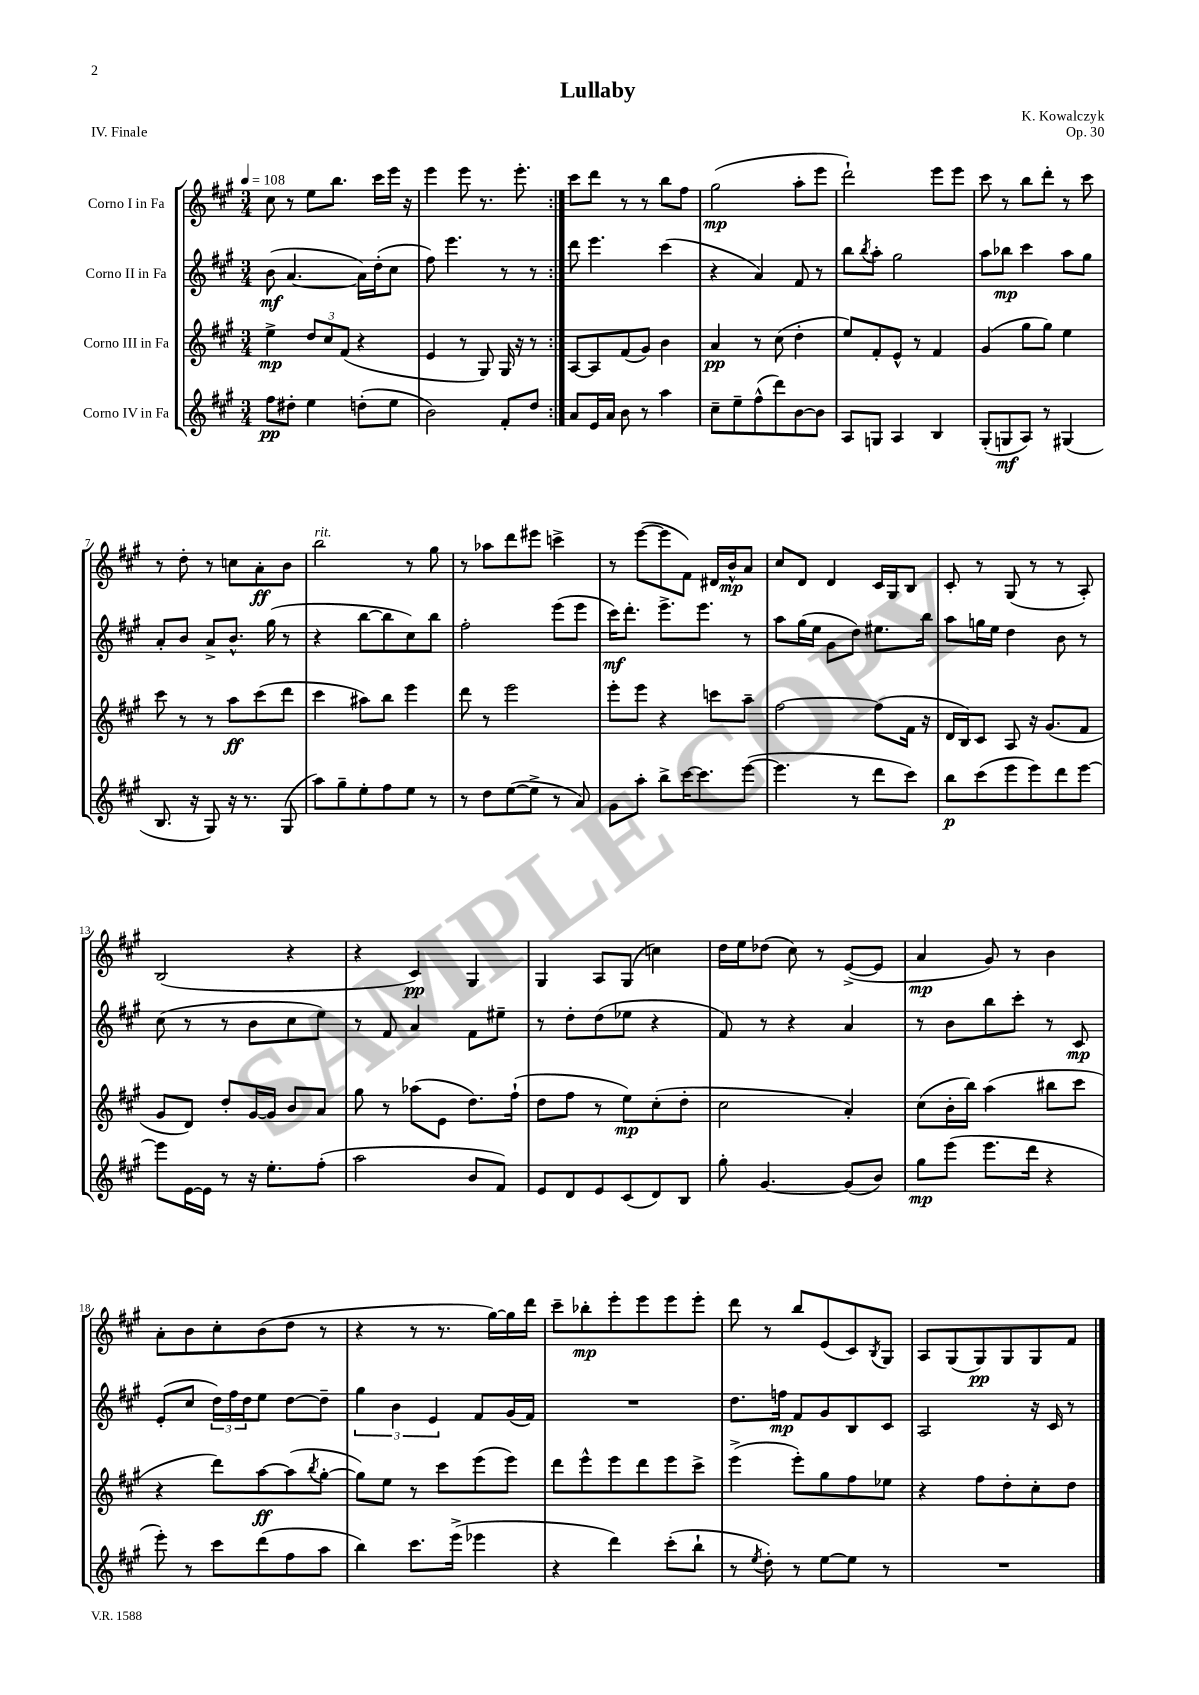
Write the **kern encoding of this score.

**kern	**dynam	**kern	**dynam	**kern	**dynam	**kern	**dynam
*part4	*part4	*part3	*part3	*part2	*part2	*part1	*part1
*staff4	*staff4	*staff3	*staff3	*staff2	*staff2	*staff1	*staff1
*I"Corno IV in Fa	*	*I"Corno III in Fa	*	*I"Corno II in Fa	*	*I"Corno I in Fa	*
*clefG2	*	*clefG2	*	*clefG2	*	*clefG2	*
*k[f#c#g#]	*	*k[f#c#g#]	*	*k[f#c#g#]	*	*k[f#c#g#]	*
*M3/4	*	*M3/4	*	*M3/4	*	*M3/4	*
*MM108	*	*MM108	*	*MM108	*	*MM108	*
=1	=1	=1	=1	=1	=1	=1	=1
8ff#\L	pp	4ee^\	mp	(8b\	mf	8cc#\	.
8dd#X'\J	.	.	.	[4.a/	.	8r	.
4ee\	.	12dd/L	.	.	.	8ee\L	.
.	.	12cc#/	.	.	.	.	.
.	.	.	.	.	.	8.bb\J	.
.	.	(12f#/J	.	.	.	.	.
(8ddn'\L	.	4r	.	16a\LL])	.	.	.
.	.	.	.	(16dd'\J	.	16ccc#\LL	.
8ee\J	.	.	.	8cc#\J	.	16eee\JJ	.
.	.	.	.	.	.	16r	.
=2	=2	=2	=2	=2	=2	=2	=2
2b\)	.	4e/	.	8ff#\)	.	4eee\	.
.	.	.	.	4.eee\	.	.	.
.	.	8r	.	.	.	8eee\	.
.	.	8G#/)	.	.	.	8.r	.
8f#'/L	.	16G#/	.	8r	.	.	.
.	.	16r	.	.	.	8.eee'\	.
8dd/J	.	8r	.	8r	.	.	.
=3:|!	=3:|!	=3:|!	=3:|!	=3:|!	=3:|!	=3:|!	=3:|!
8a/L	.	[8A/L	.	8ddd\	.	8ccc#\L	.
16e/L	.	8A/]	.	4.eee\	.	8ddd\J	.
16a/JJ	.	.	.	.	.	.	.
8b\	.	(8f#/	.	.	.	8r	.
8r	.	8g#/J)	.	.	.	8r	.
4aa\	.	4b\	.	(4ccc#\	.	8bb\L	.
.	.	.	.	.	.	8ff#\J	.
=4	=4	=4	=4	=4	=4	=4	=4
8cc#~\L	.	4a/	pp	4r	.	(2gg#\	mp
8ee~\	.	.	.	.	.	.	.
(8ff#^^\	.	8r	.	4a/)	.	.	.
8ddd\)	.	(8cc#\	.	.	.	.	.
[8b\	.	4dd'\	.	8f#/	.	8aa'\L	.
8b\J]	.	.	.	8r	.	8eee\J	.
=5	=5	=5	=5	=5	=5	=5	=5
8A/L	.	8ee/L)	.	8bb\L	.	2ddd`\)	.
.	.	.	.	8qbb/	.	.	.
8Gn/J	.	8f#'/	.	8aa'\J	.	.	.
4A/	.	8e^^/J	.	2gg#\	.	.	.
.	.	8r	.	.	.	.	.
4B/	.	4f#/	.	.	.	8eee\L	.
.	.	.	.	.	.	8eee\J	.
=6	=6	=6	=6	=6	=6	=6	=6
(8G#'/L	.	(4g#/	.	8aa\L	.	8ccc#\	.
8Gn/	mf	.	.	8bb-X\J	mp	8r	.
8A/J)	.	8gg#\L	.	4ccc#\	.	8bb\L	.
8r	.	8gg#\J)	.	.	.	8ddd'\J	.
(4G#X/	.	4ee\	.	8aa\L	.	8r	.
.	.	.	.	8gg#\J	.	8ccc#\	.
!!LO:LB:g=z
=7	=7	=7	=7	=7	=7	=7	=7
8.B/	.	8ccc#\	.	8a'/L	.	8r	.
.	.	8r	.	8b/J	.	8dd'\	.
16r	.	.	.	.	.	.	.
8G#/)	.	8r	.	8a^/L	.	8r	.
16r	.	8aa\L	ff	8.b^^/J	.	8ccn\L	.
8.r	.	.	.	.	.	.	.
.	.	(8ccc#\	.	.	.	8a'\	ff
.	.	.	.	(16gg#\	.	.	.
(8G#/	.	8ddd\J	.	8r	.	8b\J	.
=8	=8	=8	=8	=8	=8	=8	=8
!	!	!	!	!	!	!LO:TX:a:i:t=rit.	!
8aa\L)	.	4ccc#\	.	4r	.	2bb\	.
8gg#~\	.	.	.	.	.	.	.
8ee'\	.	8aa#X\L)	.	[8bb\L	.	.	.
8ff#\	.	8bb\J	.	8bb\]	.	.	.
8ee\J	.	4eee\	.	8cc#\)	.	8r	.
8r	.	.	.	8bb\J	.	8gg#\	.
=9	=9	=9	=9	=9	=9	=9	=9
8r	.	8ddd\	.	2ff#'\	.	8r	.
8dd\L	.	8r	.	.	.	8aa-X\L	.
([8ee\	.	2eee\	.	.	.	8ddd\	.
8ee^\J]	.	.	.	.	.	8eee#X\J	.
8r	.	.	.	(8eee\L	.	4cccn^\	.
8a/)	.	.	.	8eee\J	.	.	.
=10	=10	=10	=10	=10	=10	=10	=10
8g#\L	.	8eee'\L	.	16ccc#\KL)	mf	8r	.
.	.	.	.	8.ddd'\J	.	.	.
8aa'\J	.	8eee\J	.	.	.	([8eee\L	.
8bb^\L	.	4r	.	8.eee^\L	.	8eee\]	.
[16ccc#\K	.	.	.	.	.	8f#\J)	.
8.ccc#\]	.	.	.	8.eee\J	.	.	.
.	.	8cccn\L	.	.	.	16d#X/LL	.
.	.	.	.	.	.	16b^^/J	mp
([8eee\J	.	8aa~\J	.	8r	.	8a/J	.
=11	=11	=11	=11	=11	=11	=11	=11
4.eee\]	.	[2ff#\	.	8aa\L	.	8cc#/L	.
.	.	.	.	(16gg#\L	.	8d/J	.
.	.	.	.	16ee\JJ	.	.	.
.	.	.	.	8g#\L	.	4d/	.
8r	.	.	.	8dd\J)	.	.	.
8ddd\L	.	(8ff#\L]	.	8.ee#X\L	.	16c#/LL	.
.	.	.	.	.	.	16G#/J	.
8ccc#\J)	.	16f#\Jk	.	.	.	8B/J	.
.	.	16r	.	16bb\Jk	.	.	.
=12	=12	=12	=12	=12	=12	=12	=12
8bb\L	p	16d/LL	.	8aa\L	.	8c#'/	.
.	.	16B/J)	.	.	.	.	.
(8ccc#\	.	8c#/J	.	16ggn\L	.	8r	.
.	.	.	.	16ee\JJ	.	.	.
8eee\	.	8A/	.	4dd\	.	(8G#/	.
8eee\)	.	16r	.	.	.	8r	.
.	.	(8.g#/L	.	.	.	.	.
8ddd\	.	.	.	8b\	.	8r	.
[8eee\J	.	8f#/J	.	8r	.	8A'/)	.
!!LO:LB:g=z
=13	=13	=13	=13	=13	=13	=13	=13
8eee\L]	.	8g#/L	.	(8cc#\	.	(2B/	.
[16e\L	.	8d/J)	.	8r	.	.	.
16e\JJ]	.	.	.	.	.	.	.
8r	.	8dd'/L	.	8r	.	.	.
16r	.	[16g#/L	.	8b\L	.	.	.
8.ee'\L	.	16g#/JJ]	.	.	.	.	.
.	.	8b/L	.	8cc#\	.	4r	.
(8ff#'\J	.	8a/J	.	8ee\J)	.	.	.
=14	=14	=14	=14	=14	=14	=14	=14
2aa\	.	8gg#\	.	8r	.	4r	.
.	.	8r	.	8f#/	.	.	.
.	.	(8aa-X\L	.	4a/	.	4c#/)	pp
.	.	8e\J	.	.	.	.	.
8b/L	.	8.dd\L)	.	8f#\L	.	4G#/	.
8f#/J)	.	.	.	8ee#X~\J	.	.	.
.	.	(16ff#`\Jk	.	.	.	.	.
=15	=15	=15	=15	=15	=15	=15	=15
8e/L	.	8dd\L	.	8r	.	4G#/	.
8d/	.	8ff#\J	.	8dd'\L	.	.	.
8e/	.	8r	.	(8dd\	.	8A/L	.
(8c#/	.	8ee\L)	mp	8ee-X\J	.	(8G#/J	.
8d/)	.	(8cc#'\	.	4r	.	4ccn\)	.
8B/J	.	8dd'\J	.	.	.	.	.
=16	=16	=16	=16	=16	=16	=16	=16
8gg#'\	.	2cc#\	.	8f#/)	.	16dd\LL	.
.	.	.	.	.	.	16ee\J	.
[4.g#/	.	.	.	8r	.	(8dd-X\J	.
.	.	.	.	4r	.	8cc#\)	.
.	.	.	.	.	.	8r	.
(8g#/L]	.	4a'/)	.	4a/	.	([8e^/L	.
8b/J)	.	.	.	.	.	8e/J]	.
=17	=17	=17	=17	=17	=17	=17	=17
8gg#\L	mp	(8cc#\L	.	8r	.	4a/	mp
(8eee\J	.	16b'\L	.	8b\L	.	.	.
.	.	16bb\JJ)	.	.	.	.	.
8.eee\L	.	(4aa\	.	8bb\	.	8g#/)	.
.	.	.	.	8ccc#'\J	.	8r	.
16ddd\Jk	.	.	.	.	.	.	.
4r	.	8bb#X\L	.	8r	.	4b\	.
.	.	8ccc#\J	.	8c#/	mp	.	.
!!LO:LB:g=z
=18	=18	=18	=18	=18	=18	=18	=18
8eee'\)	.	4r	.	(8e'/L	.	8a'\L	.
8r	.	.	.	8cc#/J	.	8b\	.
8ccc#\L	.	8ddd\L)	.	24dd\LL)	.	8cc#'\	.
.	.	.	.	24ff#\	.	.	.
.	.	.	.	24dd\J	.	.	.
(8ddd\	.	[8aa\	ff	8ee\J	.	(8b\	.
8ff#\	.	(8aa\]	.	[8dd\L	.	8dd\J	.
.	.	8qbb/	.	.	.	.	.
8aa\J	.	[8gg#'\J	.	8dd~\J]	.	8r	.
=19	=19	=19	=19	=19	=19	=19	=19
4bb\)	.	8gg#\L])	.	6gg#\	.	4r	.
.	.	8ee\J	.	.	.	.	.
.	.	.	.	6b\	.	.	.
8.ccc#\L	.	8r	.	.	.	8r	.
.	.	.	.	6e/	.	.	.
.	.	8ccc#\L	.	.	.	8.r	.
(16eee^\Jk	.	.	.	.	.	.	.
4eee-X\	.	(8eee\	.	8f#/L	.	.	.
.	.	.	.	.	.	[16gg#\LL)	.
.	.	8eee\J)	.	(16g#/L	.	16gg#\]	.
.	.	.	.	16f#/JJ)	.	16ddd\JJ	.
=20	=20	=20	=20	=20	=20	=20	=20
4r	.	8ddd\L	.	2.r	.	8ccc#~\L	.
.	.	8eee^^\	.	.	.	8bb-X'\	mp
4ddd\)	.	8eee\	.	.	.	8eee'\	.
.	.	8ddd\	.	.	.	8eee\	.
(8ccc#'\L	.	8eee\	.	.	.	8eee\	.
8bb`\J	.	8ccc#^\J	.	.	.	8eee'\J	.
=21	=21	=21	=21	=21	=21	=21	=21
8r	.	(4eee^\	.	8.dd\L	.	8ddd\	.
8qee/	.	.	.	.	.	.	.
8dd'\)	.	.	.	.	.	8r	.
.	.	.	.	16ffn\Jk	mp	.	.
8r	.	8eee'\L)	.	8f#/L	.	8bb/L	.
[8ee\L	.	8gg#\	.	8g#/	.	(8e/	.
8ee\J]	.	8ff#\	.	8B/	.	8c#/)	.
.	.	.	.	.	.	8qB/	.
8r	.	8ee-X\J	.	8c#/J	.	8G#/J	.
=22	=22	=22	=22	=22	=22	=22	=22
2.r	.	4r	.	2A/	.	8A/L	.
.	.	.	.	.	.	(8G#/	.
.	.	8ff#\L	.	.	.	8G#/)	pp
.	.	8dd'\	.	.	.	8G#/	.
.	.	8cc#'\	.	16r	.	8G#/	.
.	.	.	.	16c#/	.	.	.
.	.	8dd\J	.	8r	.	8f#/J	.
==	==	==	==	==	==	==	==
*-	*-	*-	*-	*-	*-	*-	*-
